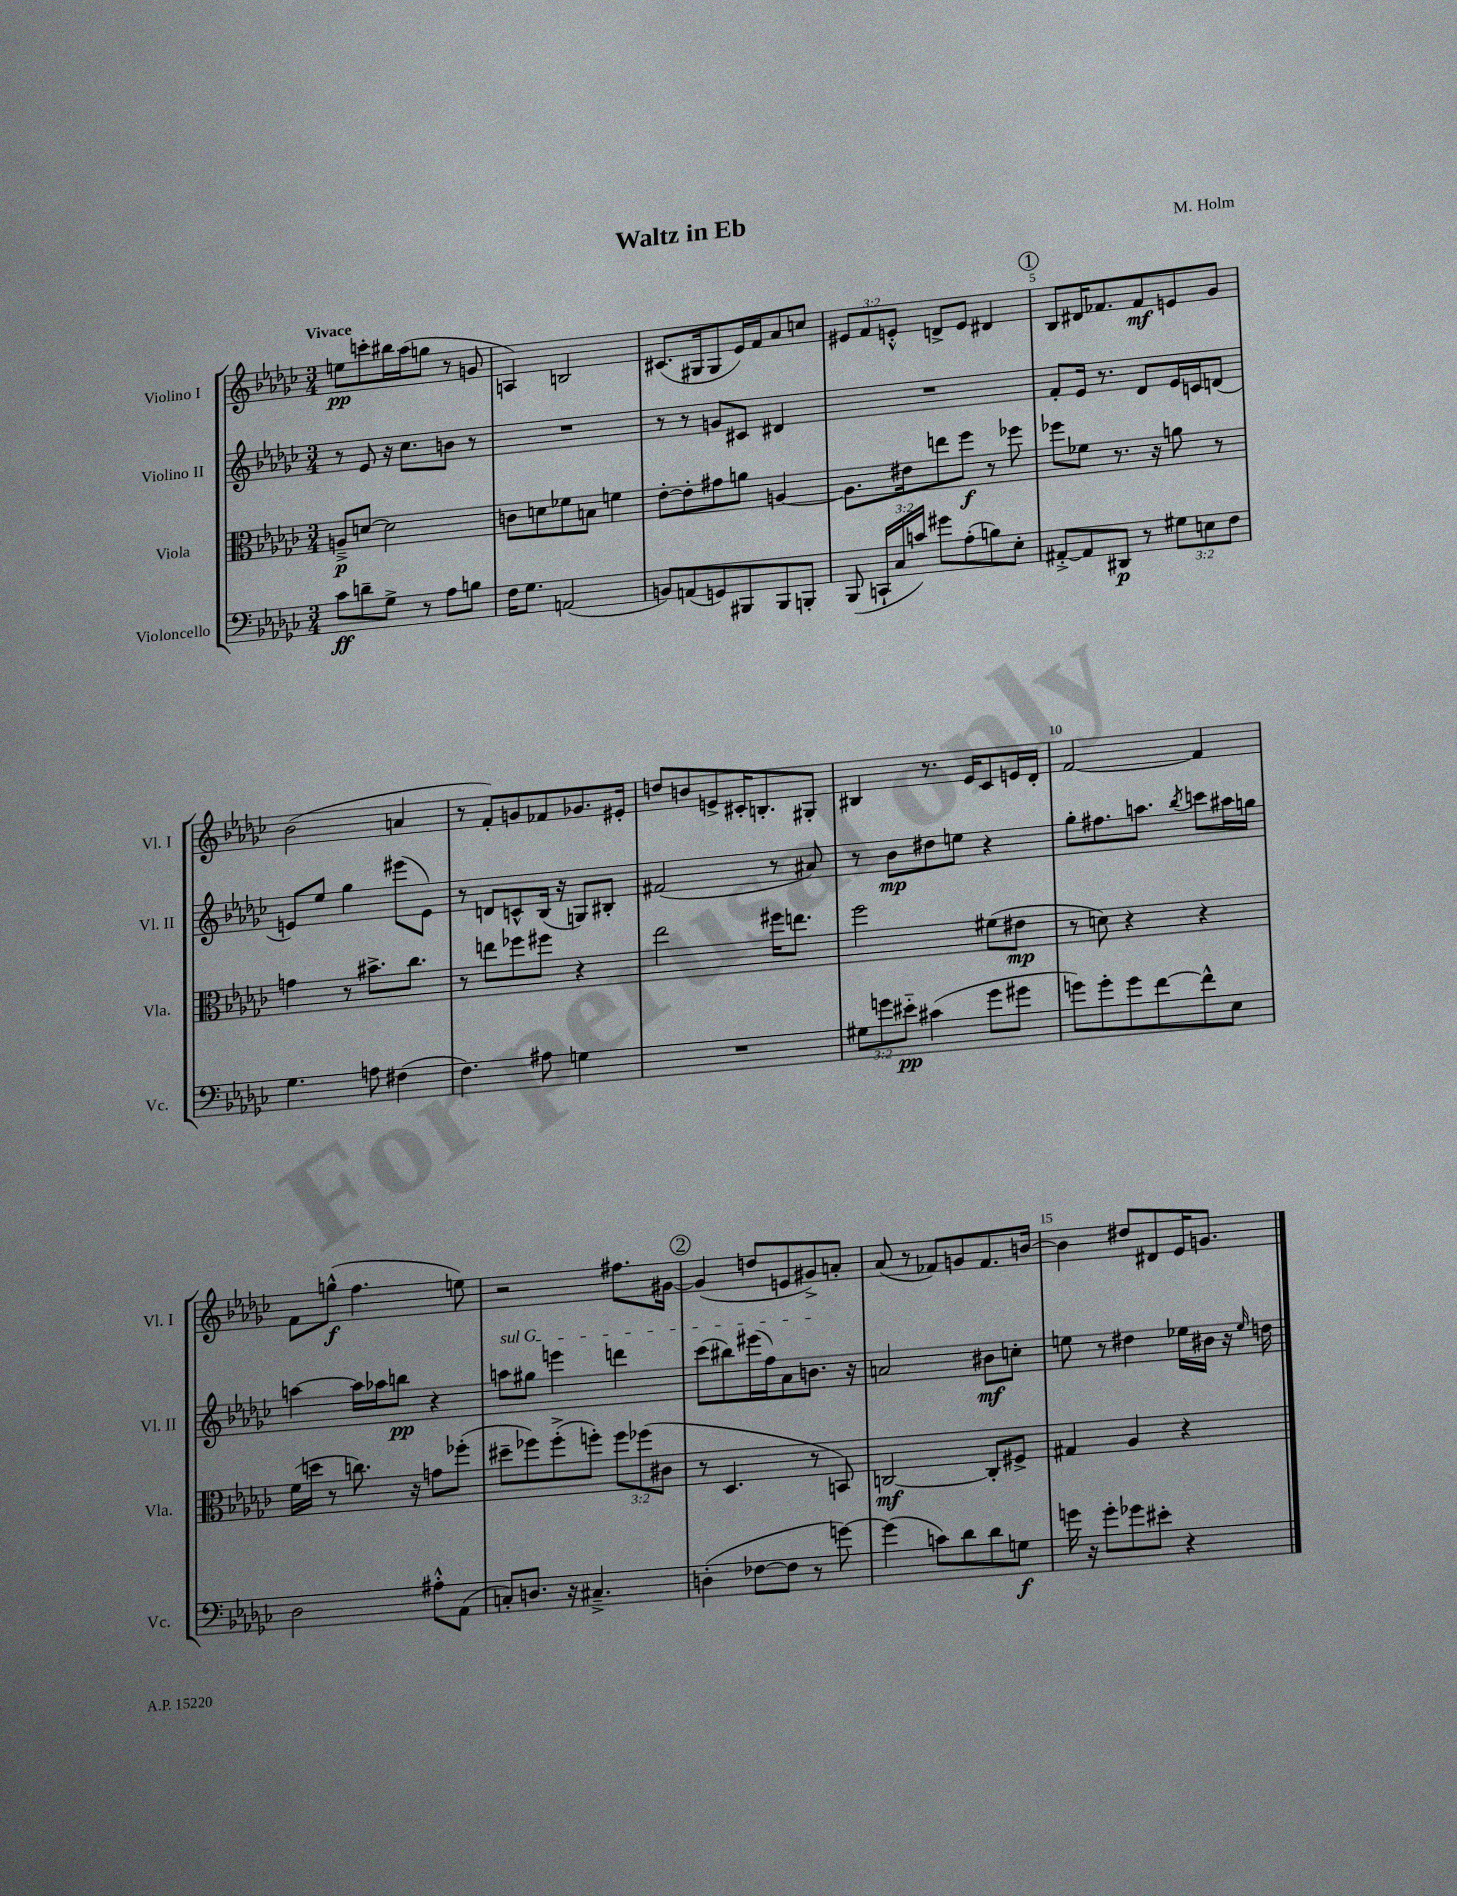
\header { title = "Waltz in Eb" composer = "M. Holm" }
<<
\new StaffGroup <<
\new Staff = "s0" \with { instrumentName = "Violino I" shortInstrumentName = "Vl. I" } {
    \clef treble \key ges \major \numericTimeSignature \time 3/4 \override Staff.TupletNumber.text = #tuplet-number::calc-fraction-text \tempo "Vivace"
    \autoBeamOff e''8[\pp c'''8-. bis''16 aes''16( g''8] r8 g'8 |
    a4) b2 |
    cis'8.[( gis16 gis8 ees'16) f'16 aes'8 c''8] |
    \tuplet 3/2 { eis'8[ f'8 e'8]-.-^ } d'8[-> e'8] dis'4 |
    \mark \markup { \circle "1" } bes8[ dis'16 fes'8. fes'8\mf e'8 ges'8] |
    bes'2( a'4 |
    r8 f'8[-.) g'8 fes'8 ges'8. eis'16]-. |
    d''8[ b'8 e'8-> cis'16-. b8.-. gis8]-. |
    bis4 r8. ees'16[ ces'8 e'16 des'16]-. |
    f'2~ f'4 |
    f'8[ g''8]-^\f( f''4. e''8) |
    r2 fis''8.[ gis'16]~ |
    \mark \markup { \circle "2" } gis'4( d''8[ e'8 gis'8->) a'8]-. |
    aes'8( r8 fes'8[) g'8 fes'8. b'16]~ |
    b'4 dis''8[ dis'8 ees'16 g'8.] \bar "|." |
}
\new Staff = "s1" \with { instrumentName = "Violino II" shortInstrumentName = "Vl. II" } {
    \clef treble \key ges \major \numericTimeSignature \time 3/4
    \autoBeamOff r8 ees'8 r16 ces''8.[ b'8] r8 |
    R2. |
    r8 r8 g'8[ cis'8] dis'4 |
    R2. |
    \mark \markup { \circle "1" } f'8[-. ees'16] r8. des'8[ ees'16 c'16 d'8]( |
    e'8[) ees''8] ges''4 eis'''8[( e'8]) |
    r8 d'8[ c'8-^ bes16]( r16 g8[) bis8]-. |
    fis'2( r8 ais'8) |
    r8 bes'8[\mp dis''8 e''8] r4 |
    ges''8[-. fis''8. a''8.] \acciaccatura { bes''8 } c'''8[ ais''16 g''16] |
    a''4~ a''16[ aes''16 b''8]\pp r4 |
    \once \override TextSpanner.bound-details.left.text = \markup { \italic "sul G" } a''8[\startTextSpan gis''8] e'''4 d'''4 |
    \mark \markup { \circle "2" } ces'''8[( bis''8) eis'''16( f''16) aes'8 b'8.]\stopTextSpan r16 |
    a'2 bis'8[\mf c''8]-. |
    e''8 r8 dis''4 ees''16[ bis'16] r16 \grace { ees''16 } d''16 \bar "|." |
}
\new Staff = "s2" \with { instrumentName = "Viola" shortInstrumentName = "Vla." } {
    \clef alto \key ges \major \numericTimeSignature \time 3/4 \override Staff.TupletNumber.text = #tuplet-number::calc-fraction-text
    \autoBeamOff a8[--->\p d'8]~ d'2 |
    c'8[ d'8 fes'8 b8] f'4 |
    ees'8[~-. ees'8-. gis'8 a'8] a4~ |
    a8.[ eis'16 e''8 f''8]\f r8 fes''8 |
    \mark \markup { \circle "1" } fes''8[ fes'8] r8. r16 a'8 r8 |
    g'4 r8 bis'8.[-> ces''8.] |
    r8 e''8[ fes''8 fis''8] r4 |
    ees''2 fis''16[ e''8.] |
    f''2 fis'8[( eis'8]\mp |
    r8 d'8) r4 r4 |
    f'16[( d''16] r8 c''8.) r16 g'8[ fes''8]-.( |
    dis''8[-- fes''8) fes''8-.->( f''8]-.) \tuplet 3/2 { f''8[ fes''8( cis'8] } |
    \mark \markup { \circle "2" } r8 des4. r8 b,8) |
    c2~\mf c8[-. fis8]-> |
    gis4 aes4 r4 \bar "|." |
}
\new Staff = "s3" \with { instrumentName = "Violoncello" shortInstrumentName = "Vc." } {
    \clef bass \key ges \major \numericTimeSignature \time 3/4 \override Staff.TupletNumber.text = #tuplet-number::calc-fraction-text
    \autoBeamOff ces'8[\ff d'8-- ges8]-> r8 aes8[ b8] |
    f16[ ges8.] a,2( |
    b,8[) a,8( g,8) bis,,8 bis,,8 b,,8]-. |
    bes,,8( \tuplet 3/2 { c,16[-! ces16 c'16]) } gis'8[ aes8-.( b8) ees8]-. |
    \mark \markup { \circle "1" } ais,8[~-.-> ais,8 dis,8]\p r8 \tuplet 3/2 { gis8[ e8 f8] } |
    ges4. a8 fis4( |
    f4.) ais8 g4 |
    R2. |
    \tuplet 3/2 { gis8[ g'8 eis'8]-_\pp } cis'4( g'8[ gis'8] |
    g'8[) g'8-. g'8 f'8~ f'8-^ ees8] |
    des2 ais8[-.-^ aes,8]( |
    c8[-.) d8.] r16 cis4.---> |
    \mark \markup { \circle "2" } d4-.( fes8[~ fes8] r8 g'8~) |
    g'4( c'8[) des'8 des'8 g8]\f |
    g'16 r16 g'8[-. ges'8 eis'8]-. r4 \bar "|." |
}
>>
>>
\layout { \context { \Score \override BarNumber.break-visibility = ##(#f #t #t) barNumberVisibility = #(every-nth-bar-number-visible 5) } }
